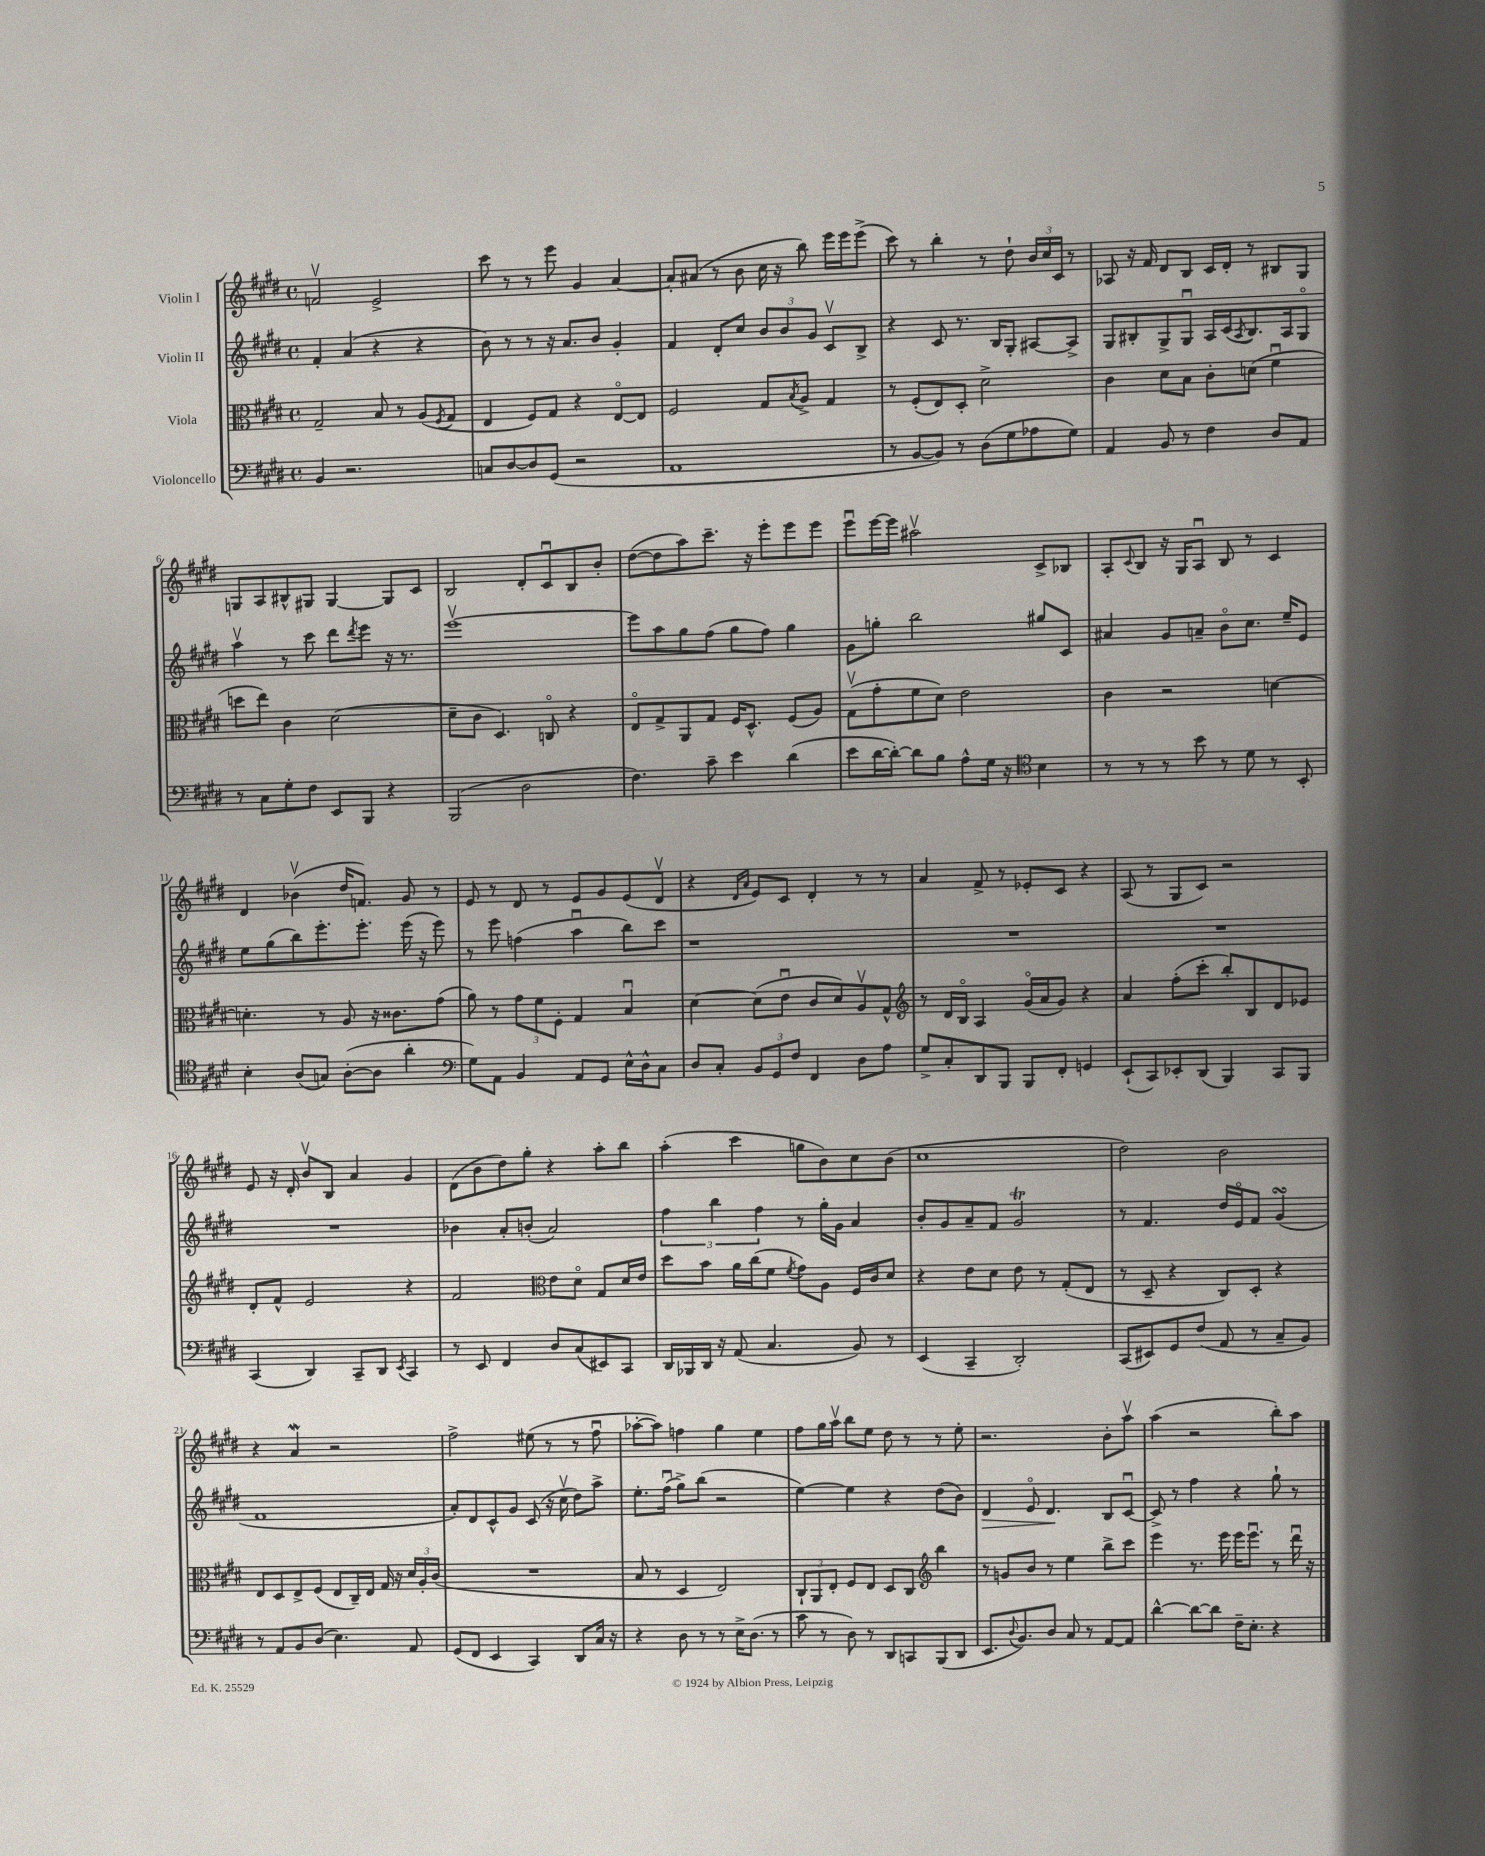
<<
\new StaffGroup <<
\new Staff = "s0" \with { instrumentName = "Violin I" } {
    \clef treble \key e \major \defaultTimeSignature \time 4/4
    f'2\upbow e'2-> |
    cis'''8 r8 r8 e'''8 gis'4 a'4~ |
    a'8-. ais'8( r8 b'8 cis''16 r16 b''8) e'''16 e'''16 e'''8->( |
    cis'''8) r8 b''4-. r8 dis''8-! \tuplet 3/2 { b'16 cis''16 cis'16 } r8 |
    aes8 r16 fis'16 dis'8 b8 cis'16 dis'16-. r8 bis8 gis8 |
    g8 a8 bis8-^ gis8 gis4~ gis8 cis'8 |
    b2 dis'8-. cis'8\downbow b8 b'8-. |
    dis''8~( dis''8 a''8) cis'''8.-- r16 e'''8-. e'''8 e'''8 |
    e'''8\downbow e'''16~ e'''16 ais''2\upbow cis'8-> bes8 |
    a8-. \appoggiatura { cis'8 } b8 r16 gis16 a8\downbow b8 r8 cis'4 |
    dis'4 bes'4\upbow( dis''16 f'8.) gis'8 r8 |
    e'8 r8 dis'8 r8 e'8 gis'8 e'8( dis'8\upbow |
    r4 \grace { dis'16 a'16 } e'8) cis'8 dis'4-. r8 r8 |
    a'4 fis'8-> r8 ees'8-. cis'8 r4 |
    a8( r8 gis8 cis'8) r2 |
    e'8 r16 dis'16-. b'8\upbow b8 a'4 gis'4 |
    dis'8( b'8 dis''8) gis''8-. r4 a''8-. b''8 |
    a''4-.( cis'''4 g''8 b'8) cis''8 b'8( |
    cis''1 |
    dis''2) b'2 |
    r4 a'4\mordent r2 |
    fis''2-> eis''8( r8 r8 fis''8\downbow |
    aes''8~-. aes''8) f''4 gis''4 e''4 |
    fis''8 gis''16 a''16\upbow b''8 e''8 dis''8 r8 r8 e''8-. |
    r2. b'8-. a''8\upbow |
    a''4( r2 b''8-.) a''8 \bar "|." |
}
\new Staff = "s1" \with { instrumentName = "Violin II" } {
    \clef treble \key e \major \defaultTimeSignature \time 4/4
    fis'4-. a'4( r4 r4 |
    b'8) r8 r8 r16 a'8. b'8 gis'4-. |
    fis'4 dis'8-. cis''8 \tuplet 3/2 { b'8 b'8 gis'8 } cis'8\upbow b8-> |
    r4 cis'8 r8. b16 gis8-. ais8~ ais8-> |
    gis8 bis8-. gis8-> gis8\downbow a16 cis'16( \acciaccatura { a8 } bis8.) a16 gis8\flageolet |
    a''4\upbow r8 cis'''8 dis'''8 \acciaccatura { dis'''8 } e'''8 r16 r8. |
    e'''1~\upbow |
    e'''8 a''8 gis''8 fis''8( gis''8 fis''8) gis''4 |
    gis'8 g''8-. b''2 gis''8 cis'8 |
    ais'4 gis'8 a'8-- b'8\flageolet cis''8. e''16-- e'8 |
    e''8 gis''8( b''8) e'''8.-. e'''8.-. e'''16( r16 e'''8) |
    r8 e'''8 f''4( a''4\downbow b''8) cis'''8 |
    r1 |
    R1 |
    R1 |
    R1 |
    bes'4 a'8-. b'8-.( a'2) |
    \tuplet 3/2 { fis''4 b''4 fis''4 } r8 gis''16-. gis'16 a'4 |
    b'8-. gis'8 a'8-- fis'8 gis'2\trill |
    r8 fis'4. dis''16 e'16\flageolet fis'8 gis'4\turn( |
    fis'1 |
    a'8-.) dis'8 cis'8-^ gis'8 cis'8( r16 cis''16\upbow dis''8) a''8-> |
    e''8.-. fis''16\downbow( gis''8->) b''8( r2 |
    e''4~) e''4 r4 dis''8( b'8) |
    dis'4\> e'8\flageolet dis'4.\! b8 cis'8~\downbow |
    cis'8-> r8 fis''4 r4 gis''8-! r8 \bar "|." |
}
\new Staff = "s2" \with { instrumentName = "Viola" } {
    \clef alto \key e \major \defaultTimeSignature \time 4/4
    gis2-- b8 r8 a8( \acciaccatura { fis8 } gis8 |
    e4 fis8) gis8 r4 e8~\flageolet e8 |
    fis2 gis8 \acciaccatura { b8 } a8-> gis4 |
    r8 fis8-.( e8) dis8-. dis'2-> |
    cis'4 dis'8 b8 cis'8-. d'8( fis'4\downbow |
    d''8 e''8) cis'4 dis'2( |
    dis'8-- cis'8 dis4.) c8\flageolet r4 |
    e8\flageolet gis8-> a,8 gis8 fis16 dis8.-^ fis8( a8) |
    gis8\upbow( gis'8-. fis'8 dis'8) e'2 |
    cis'4 r2 d'4~ |
    d'4.-. r8 a8 r16 cisis'8. gis'8( |
    a'8) r8 \tuplet 3/2 { gis'8 fis'8 fis8-. } gis4 b4\downbow |
    dis'4~ dis'8( e'8\downbow cis'8 dis'8) a8\upbow gis8-^ |
    \clef treble r8 dis'16 b16\flageolet a4 gis'16\flageolet( a'16 gis'8) r4 |
    a'4 fis''8-.( cis'''8-. b''8-.) b8 dis'8 ees'8 |
    dis'8-. fis'8-^ e'2 r4 |
    fis'2 \clef alto e'8 dis'8\flageolet gis8 dis'16 e'16 |
    dis''8 b'8 a'16 cis''16( fis'8 \acciaccatura { fis'8 } gis'8) a8 fis16 cis'16 dis'8 |
    r4 e'8 dis'8 e'8 r8 gis8-.( e8 |
    r8 dis8-- r4 cis8) dis8-. r4 |
    e8 dis8 e8-> fis8( e8 cis16--) e16 gis16 r16 \tuplet 3/2 { dis'16 a16-. cis'16( } |
    R1 |
    b8 r8 dis4 e2) |
    \tuplet 3/2 { cis8-! a,8 e8-. } fis8 e8 dis8 cis8 \clef treble b''4 |
    r8 g'8 b'8 r8 e''4 b''8-> cis'''8 |
    e'''4 r8. e'''16 e'''16 e'''8.\downbow r8 dis'''16\downbow r16 \bar "|." |
}
\new Staff = "s3" \with { instrumentName = "Violoncello" } {
    \clef bass \key e \major \defaultTimeSignature \time 4/4
    b,4 r2. |
    c8 dis8~ dis8 gis,8( r2 |
    a,1 |
    r8 b,8~ b,8) r8 dis8( gis8 aes8 gis8) |
    a,4 b,8 r8 fis4 dis8 a,8 |
    r8 cis8 gis8-. fis8 e,8 b,,8 r4 |
    b,,2( dis2 |
    fis4.) cis'8-- e'4 dis'4( |
    e'8 dis'16~ dis'16~-.) dis'8 b8 a8-^ gis16 r16 \clef tenor b4 |
    r8 r8 r8 b'8 r8 dis'8 r8 b,8-. |
    b4-. a8( g8) a8~-.( a8 a'4-. |
    \clef bass gis8) a,8 b,4 a,8 gis,8 e16-^ dis16-^ cis8 |
    dis8 cis8-. \tuplet 3/2 { b,8 gis,8 fis8 } fis,4 dis8 a8 |
    gis8-> cis8-. dis,8 b,,8 b,,8 fis,8-. g,4 |
    e,8-!( cis,8) ees,8-. dis,8( b,,4) cis,8 b,,8 |
    cis,4( dis,4) cis,8-- dis,8 \acciaccatura { e,8 } cis,4 |
    r8 e,8 fis,4 dis8 cis8( eis,8) cis,8 |
    dis,16 bes,,16 dis,16 r16 a,8( cis4. b,8) r8 |
    e,4( cis,4-- dis,2-.) |
    cis,8( eis,8) gis,8 fis8( a,8 r8 cis8-- b,8) |
    r8 a,8 b,8 dis8( e4.) a,8 |
    gis,8( fis,8 e,4 cis,4) dis,8 cis16 r16 |
    r4 dis8 r8 r8 e16-> dis8.( r8 |
    cis'8 r8 dis8) r8 dis,8 c,8 b,,8( dis,8 |
    e,8. \appoggiatura { dis8 } b,8.) dis8 cis8 r8 a,8~ a,8 |
    dis'4~-^ dis'8~ dis'8 fis16-- e8.-. r4 \bar "|." |
}
>>
>>
